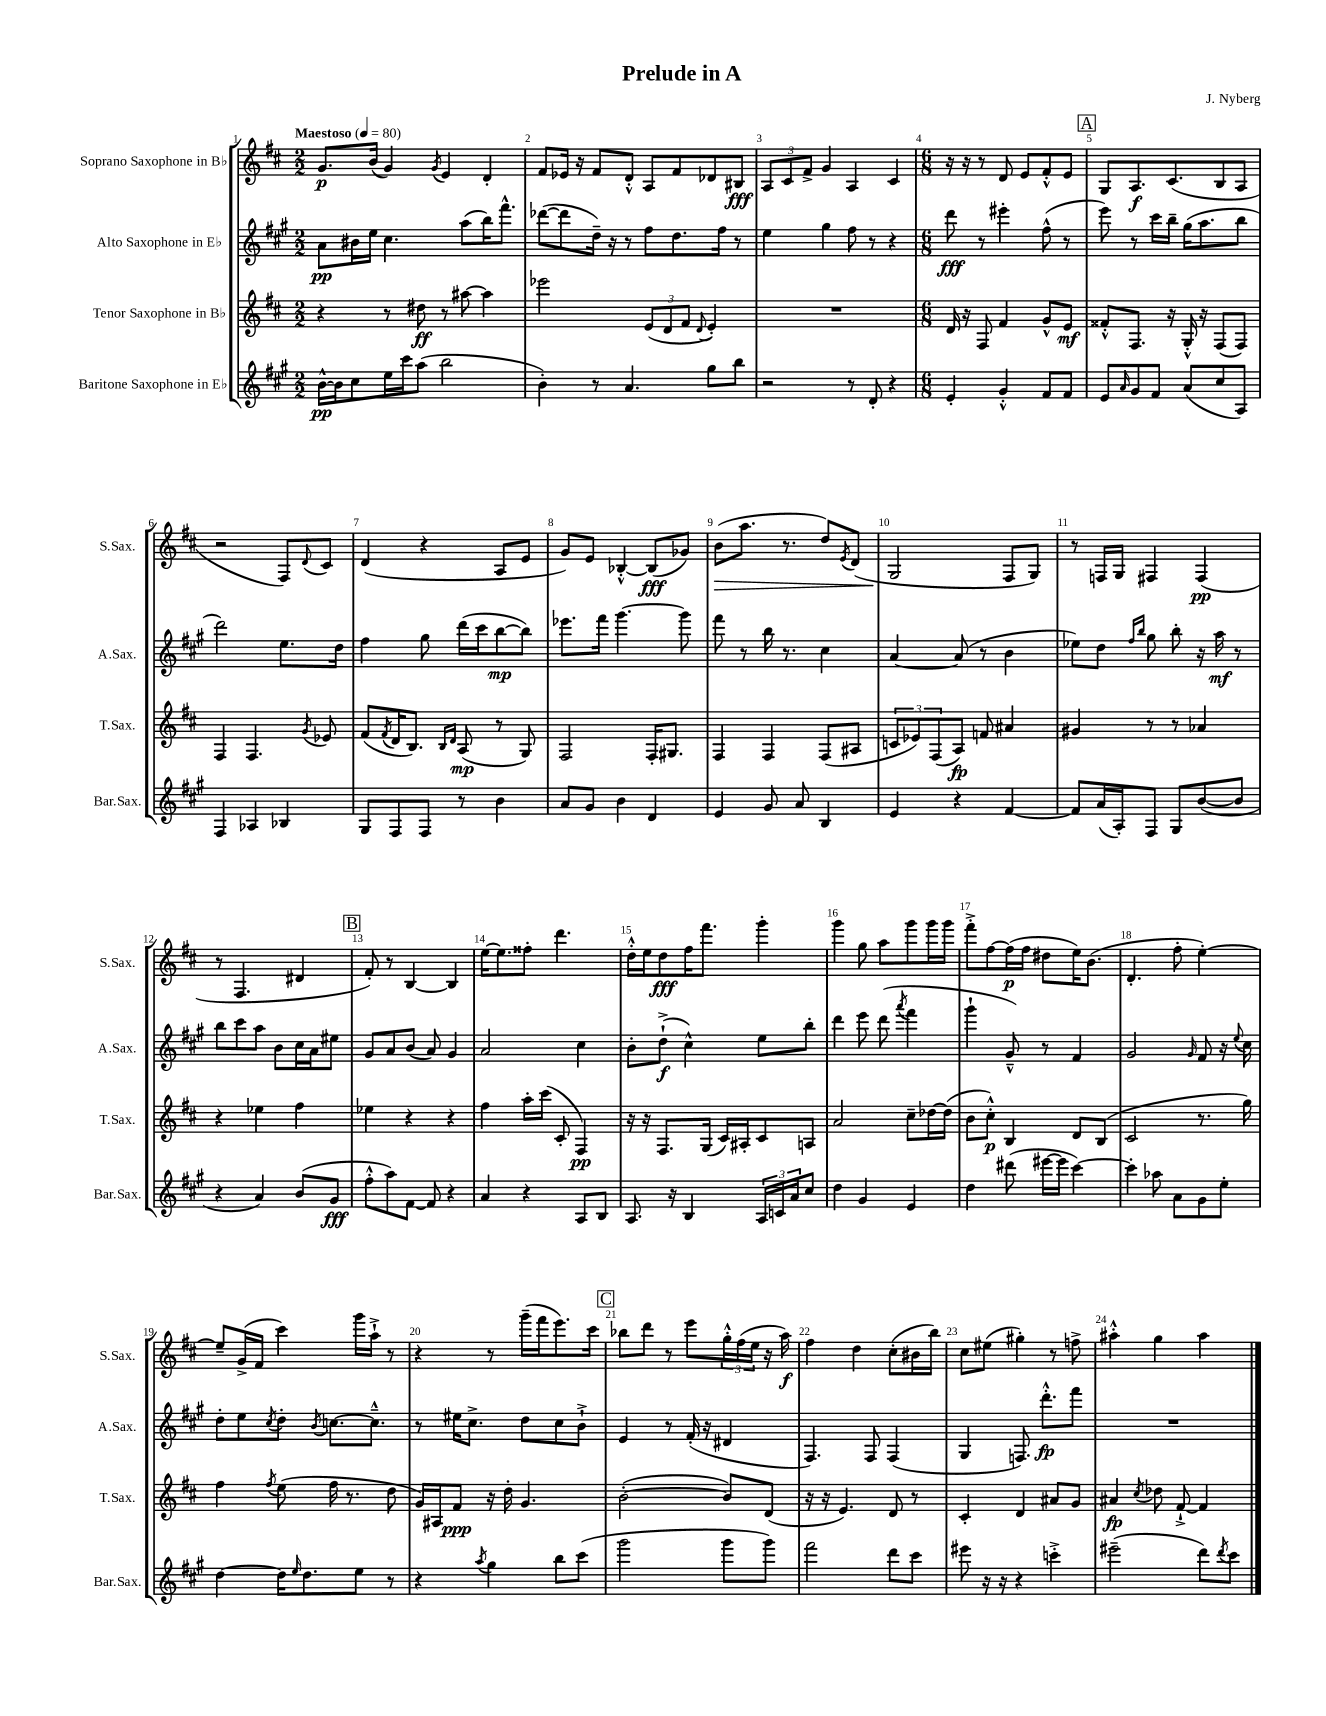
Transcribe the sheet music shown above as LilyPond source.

\header { title = "Prelude in A" composer = "J. Nyberg" }
<<
\new StaffGroup <<
\new Staff = "s0" \with { instrumentName = "Soprano Saxophone in Bb" shortInstrumentName = "S.Sax." } {
    \clef treble \key d \major \numericTimeSignature \time 2/2 \tempo "Maestoso" 4 = 80
    g'8.\p b'16( g'4) \acciaccatura { g'8 } e'4 d'4-. |
    fis'8 ees'16 r16 fis'8 d'8-.-^ a8 fis'8 des'8 bis8\fff |
    \tuplet 3/2 { a8 cis'8 fis'8-> } g'4 a4 cis'4 |
    \numericTimeSignature \time 6/8 r16 r16 r8 d'8 e'8 fis'8-.-^ e'8 |
    \mark \markup { \box "A" } g8 a8.\f cis'8.( b8 a8 |
    r2 fis8) \appoggiatura { d'8 } cis'8 |
    d'4( r4 a8 e'8 |
    g'8) e'8 bes4~-.-^ bes8\fff( ges'8) |
    b'8\>( a''8. r8. d''8) \acciaccatura { e'8 } d'8( |
    g2\! fis8 g8) |
    r8 f16 g16 fis4 fis4\pp( |
    r8 fis4. dis'4 |
    \mark \markup { \box "B" } fis'8-.) r8 b4~ b4 |
    e''16~ e''8. fisis''8-. d'''4. |
    d''16-.-^ e''16 d''8\fff fis''16 fis'''8. g'''4-. |
    g'''4 g''8 a''8 g'''8 g'''16 g'''16 |
    fis'''8-.-> fis''8~ fis''16\p( fis''16 dis''8 e''16) b'8.( |
    d'4.-. fis''8-. e''4~-.) |
    e''8-- g'16->( fis'16 cis'''4) g'''16 a''16-!-> r8 |
    r4 r8 g'''16--( fis'''16 e'''8.) cis'''16 |
    \mark \markup { \box "C" } bes''8 d'''8 r8 e'''8 \tuplet 3/2 { g''16-.-^ fis''16( e''16 } r16 a''16\f) |
    fis''4 d''4 cis''8-.( bis'16 b''16) |
    cis''8 eis''8( gis''4-.) r8 f''8-> |
    ais''4-.-^ g''4 ais''4 \bar "|." |
}
\new Staff = "s1" \with { instrumentName = "Alto Saxophone in Eb" shortInstrumentName = "A.Sax." } {
    \clef treble \key a \major \numericTimeSignature \time 2/2
    a'8\pp bis'16 e''16 cis''4. a''8( b''16) fis'''8.-^ |
    des'''8~( des'''8 d''16--) r16 r8 fis''8 d''8. fis''16 r8 |
    e''4 gis''4 fis''8 r8 r4 |
    \numericTimeSignature \time 6/8 d'''8\fff r8 eis'''4-. fis''8-^( r8 |
    \mark \markup { \box "A" } e'''8) r8 cis'''16 b''16-- gis''16( a''8. b''8 |
    d'''2) e''8. d''16 |
    fis''4 gis''8 d'''16( cis'''16 b''8~\mp b''8) |
    ees'''8. fis'''16 gis'''4.~ gis'''8 |
    fis'''8 r8 b''16 r8. cis''4 |
    a'4~ a'8( r8 b'4 |
    ees''8) d''8 \grace { fis''16 b''16 } gis''8 b''8-. r16 a''16\mf r8 |
    b''8 cis'''8 a''8 b'8 cis''16 a'16 eis''8 |
    \mark \markup { \box "B" } gis'8 a'8 b'8( a'8) gis'4 |
    a'2 cis''4 |
    b'8-. d''8-!->\f( cis''4-^) e''8 b''8-. |
    d'''4 e'''8 d'''8( \acciaccatura { a'''8 } fis'''4 |
    gis'''4-! gis'8---^) r8 fis'4 |
    gis'2 \grace { gis'16 } fis'8 r16 \appoggiatura { e''8 } cis''16 |
    d''8-. e''8 \acciaccatura { cis''8 } d''8-. \acciaccatura { b'8 } c''8.~ c''8.---^ |
    r8 eis''16 cis''8.-> d''8 cis''8 b'8-!-> |
    \mark \markup { \box "C" } e'4 r8 fis'16-.( r16 dis'4 |
    fis4.) fis8 fis4( |
    gis4 f8.) d'''8.-.-^\fp fis'''8 |
    R2. \bar "|." |
}
\new Staff = "s2" \with { instrumentName = "Tenor Saxophone in Bb" shortInstrumentName = "T.Sax." } {
    \clef treble \key d \major \numericTimeSignature \time 2/2
    r4 r8 dis''8\ff r8 ais''8~ ais''4 |
    ees'''2 \tuplet 3/2 { e'8( d'8 fis'8 } \appoggiatura { d'8 } e'4-.) |
    R1 |
    \numericTimeSignature \time 6/8 d'16 r16 fis8 fis'4 g'8-^ e'8\mf |
    \mark \markup { \box "A" } fisis'8-.-^ fis8. r16 g16-.-^ r16 fis8( fis8) |
    fis4 fis4. \acciaccatura { g'8 } ees'8 |
    fis'8( \acciaccatura { fis'8 } d'16 b8.) \grace { b16 d'16 } a8\mp( r8 g8) |
    fis2 fis16-. gis8. |
    fis4 fis4 fis8( ais8 |
    \tuplet 3/2 { c'8 ees'8) fis8( } a8\fp) f'8 ais'4 |
    gis'4 r8 r8 aes'4 |
    r4 ees''4 fis''4 |
    \mark \markup { \box "B" } ees''4 r4 r4 |
    fis''4 a''16-. cis'''16( cis'8-. fis4\pp) |
    r16 r16 fis8. g16( cis'16) ais16-. cis'8 a8 |
    a'2 cis''8-- des''16~ des''16( |
    b'8 cis''8-.-^\p) b4 d'8 b8( |
    cis'2 r8. g''16) |
    fis''4 \acciaccatura { fis''8 } e''8( fis''16 r8. d''8 |
    g'16) ais16 fis'8\ppp r16 d''16-. g'4. |
    \mark \markup { \box "C" } b'2~-.( b'8) d'8( |
    r16 r16 e'4.) d'8 r8 |
    cis'4-. d'4 ais'8 g'8 |
    ais'4\fp \acciaccatura { cis''8 } des''8 fis'8~-!-> fis'4 \bar "|." |
}
\new Staff = "s3" \with { instrumentName = "Baritone Saxophone in Eb" shortInstrumentName = "Bar.Sax." } {
    \clef treble \key a \major \numericTimeSignature \time 2/2
    b'16~-^\pp b'16 cis''8 e''16 cis'''16 a''8( b''2 |
    b'4-.) r8 a'4. gis''8 b''8 |
    r2 r8 d'8-. r4 |
    \numericTimeSignature \time 6/8 e'4-. gis'4-.-^ fis'8 fis'8 |
    \mark \markup { \box "A" } e'8 \grace { a'16 } gis'8 fis'8 a'8( cis''8 a8) |
    fis4 aes4 bes4 |
    gis8 fis8 fis8 r8 b'4 |
    a'8 gis'8 b'4 d'4 |
    e'4 gis'8 a'8 b4 |
    e'4 r4 fis'4~ |
    fis'8 a'16( a16-.) fis8 gis8 b'8~( b'8 |
    r4 a'4) b'8( gis'8\fff |
    \mark \markup { \box "B" } fis''8-.-^ a''8) fis'8~ fis'8 r4 |
    a'4 r4 a8 b8 |
    a8. r16 b4 \tuplet 3/2 { a16 c'16 a'16 } cis''8 |
    d''4 gis'4 e'4 |
    d''4 dis'''8( eis'''16~ eis'''16 cis'''4~) |
    cis'''4-. aes''8 a'8 gis'8 e''8-. |
    d''4~ d''16 \grace { e''16 } d''8. e''8 r8 |
    r4 \acciaccatura { a''8 } gis''4 b''8 cis'''8( |
    \mark \markup { \box "C" } gis'''2 gis'''8 gis'''8) |
    fis'''2 d'''8 cis'''8 |
    eis'''8 r16 r16 r4 c'''4-.-> |
    eis'''2--( d'''8) \acciaccatura { d'''8 } cis'''8 \bar "|." |
}
>>
>>
\layout { \context { \Score \override BarNumber.break-visibility = ##(#f #t #t) barNumberVisibility = #all-bar-numbers-visible } }
